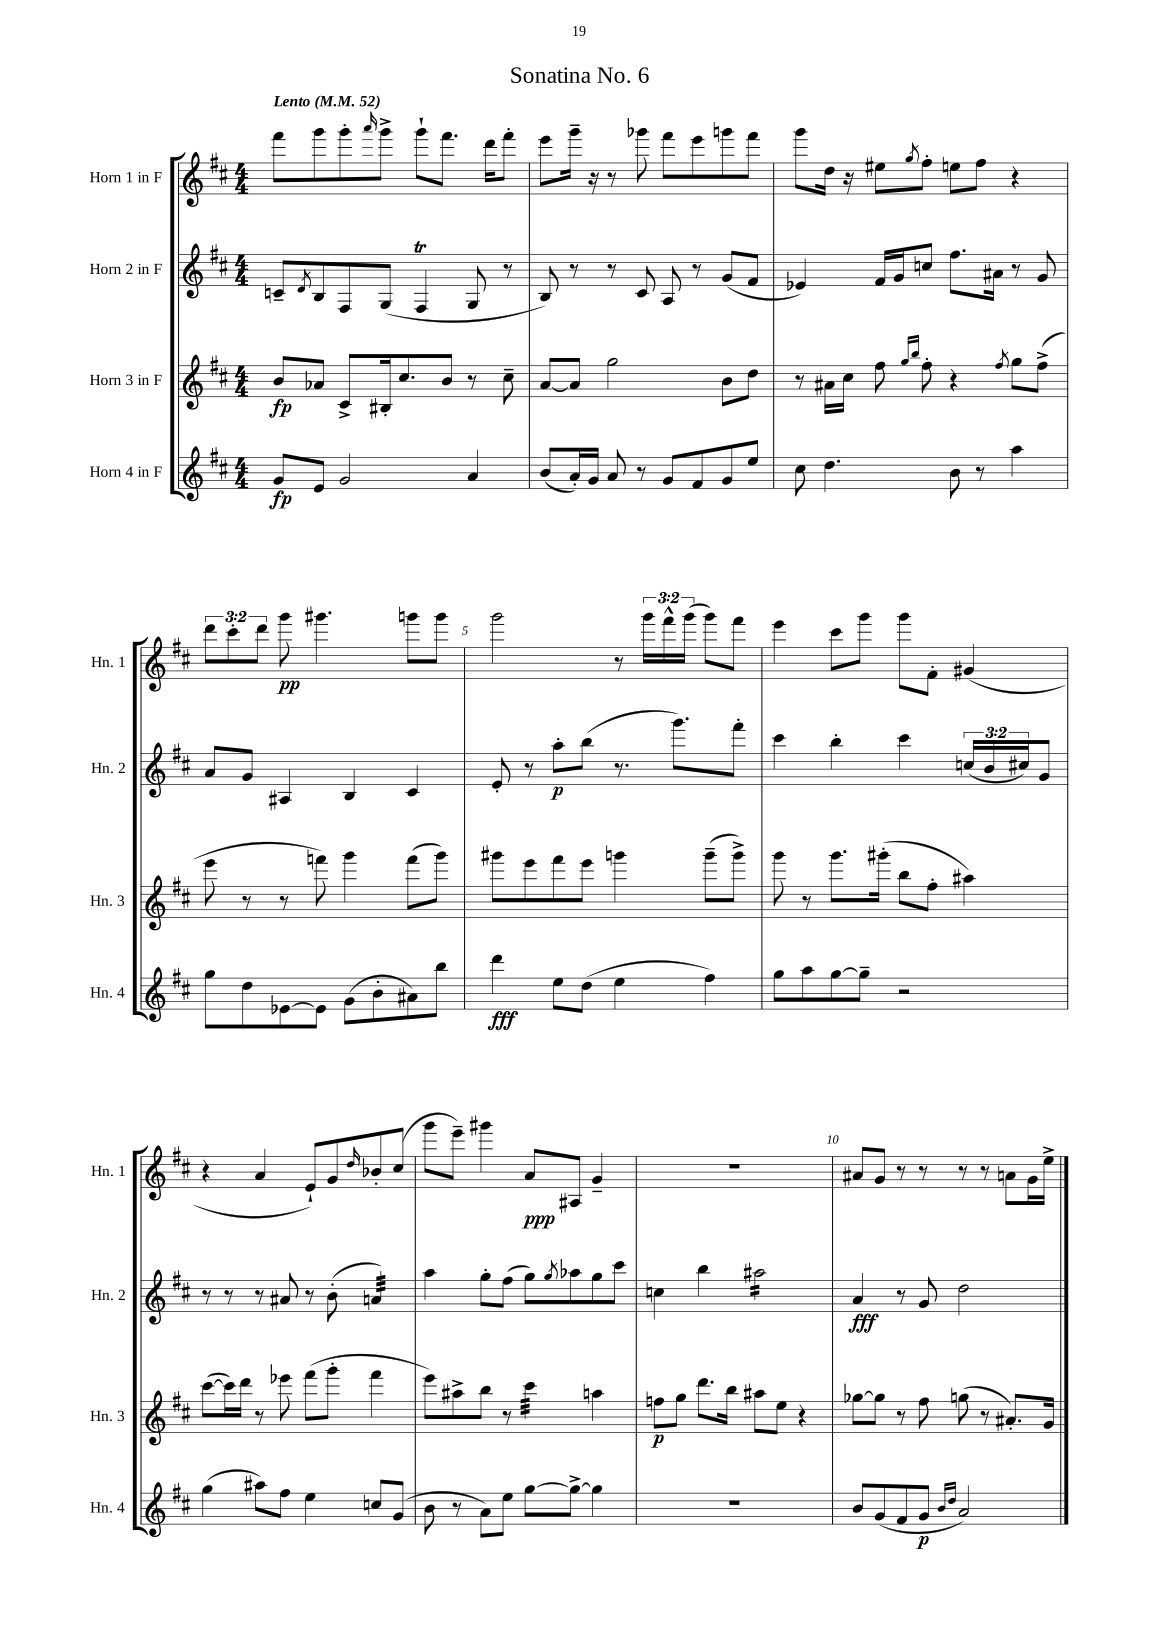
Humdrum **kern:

**kern	**kern	**kern	**kern
*staff4	*staff3	*staff2	*staff1
*clefG2	*clefG2	*clefG2	*clefG2
*k[f#c#]	*k[f#c#]	*k[f#c#]	*k[f#c#]
*M4/4	*M4/4	*M4/4	*M4/4
*MM52	*MM52	*MM52	*MM52
8g	8b	8c~	8fff#
.	.	8qd	.
8e	8a-	8B	8ggg
2g	8c#^	8F#	8ggg'
.	.	.	16qqaaa
.	16B#'	(8G	8ggg^
.	8.cc#	.	.
.	.	4F#	8ggg`
.	8b	.	8.fff#
4a	8r	8G	.
.	.	.	16ddd
.	8cc#~	8r	8fff#'
=	=	=	=
(8b	[8a	8B)	8eee
16a')	8a]	8r	16ggg~
16g	.	.	16r
8a	2gg	8r	8r
8r	.	8c#	8ggg-
8g	.	8A	8fff#
8f#	.	8r	8eee
8g	8b	(8g	8ggg
8ee	8dd	8f#	8fff#
=	=	=	=
8cc#	8r	4e-)	8ggg
4.dd	16a#	.	16dd
.	16cc#	.	16r
.	8ff#	16f#	8ee#
.	.	16g	.
.	16qqgg	.	.
.	16qqbb	.	8qgg
.	8ff#'	8cc	8ff#'
8b	4r	8.ff#	8ee
8r	.	.	8ff#
.	.	16a#	.
.	8qff#	.	.
4aa	8gg	8r	4r
.	(8ff#^	8g	.
=	=	=	=
8gg	8eee	8a	12ddd
.	.	.	12ccc#'
8dd	8r	8g	.
.	.	.	12ddd
[8e-	8r	4A#	8ggg
8e-]	8fff)	.	4.ggg#
(8g	4ggg	4B	.
8b'	.	.	.
8a#)	(8fff	4c#	8ggg
8bb	8ggg)	.	8ggg
=	=	=	=
4ddd	8ggg#	8e'	2ggg
.	8eee	8r	.
8ee	8fff#	8aa'	.
(8dd	8eee	(8bb	.
4ee	4ggg	8.r	8r
.	.	.	24ggg
.	.	.	24fff#^^
.	.	8.ggg)	.
.	.	.	(24ggg
4ff#)	(8ggg~	.	8ggg)
.	8ggg^)	8fff#'	8fff#
=	=	=	=
8gg	8ggg	4ccc#	4eee
8aa	8r	.	.
[8gg	8.ggg	4bb'	8ccc#
8gg~]	.	.	8ggg
.	(16ggg#'	.	.
2r	8bb	4ccc#	8ggg
.	8ff#'	.	8f#'
.	4aa#)	(24cc	(4g#
.	.	24b	.
.	.	24cc#)	.
.	.	8g	.
=	=	=	=
(4gg	([8ccc#	8r	4r
.	16ccc#])	8r	.
.	16ddd	.	.
8aa#)	8r	8r	4a
8ff#	8eee-	8a#	.
4ee	(8fff#	8r	8e`)
.	8ggg'	(8b'	8g
.	.	.	16qqdd
8cc	4fff#	4a)	8b-'
(8g	.	.	(8cc#
=	=	=	=
8b	8eee)	4aa	8ggg
8r	8aa#^	.	8eee~)
8a)	8bb	8gg'	4ggg#
8ee	8r	(8ff#	.
[8gg	4ccc#	8gg)	8a
.	.	8qgg	.
8gg^_	.	8aa-	8A#
4gg]	4aa	8gg	4g~
.	.	8ccc#	.
=	=	=	=
1r	8ff	4cc	1r
.	8gg	.	.
.	8.ddd	4bb	.
.	16bb	.	.
.	8aa#	2aa#	.
.	8ee	.	.
.	4r	.	.
=	=	=	=
8b	[8gg-	4a	8a#
(8g	8gg-]	.	8g
8f#	8r	8r	8r
8g	8ff#	8g	8r
16qqb	.	.	.
16qqdd	.	.	.
2a)	(8gg	2dd	8r
.	8r	.	8r
.	8.a#')	.	8a
.	.	.	16g
.	16g	.	16ee^
==	==	==	==
*-	*-	*-	*-
